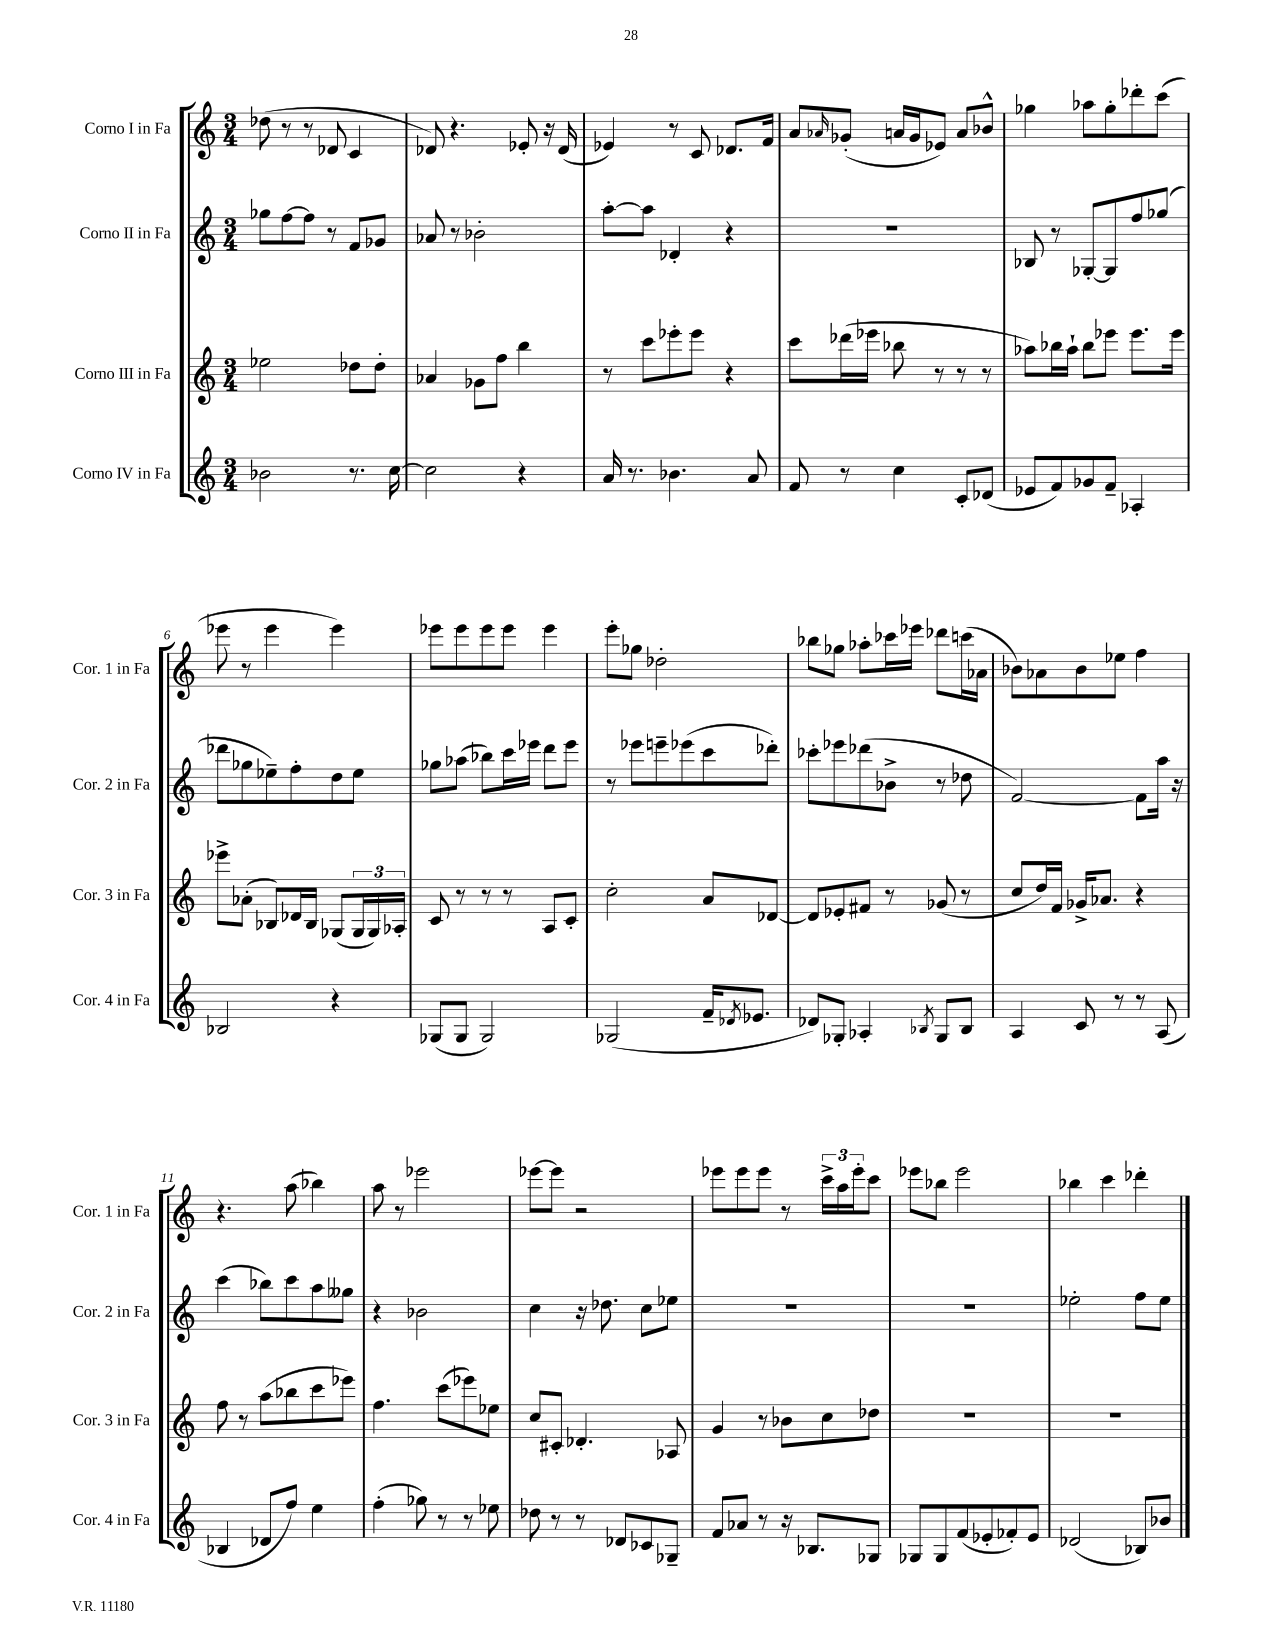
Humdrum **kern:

**kern	**kern	**kern	**kern
*staff4	*staff3	*staff2	*staff1
*clefG2	*clefG2	*clefG2	*clefG2
*k[]	*k[]	*k[]	*k[]
*M3/4	*M3/4	*M3/4	*M3/4
2b-	2ee-	8gg-	(8dd-
.	.	[8ff	8r
.	.	8ff]	8r
.	.	8r	8d-
8.r	8dd-	8f	4c
.	8dd-'	8g-	.
[16cc	.	.	.
=	=	=	=
2cc]	4a-	8a-	8d-)
.	.	8r	4.r
.	8g-	2b-'	.
.	8ff	.	.
4r	4bb	.	8e-'
.	.	.	16r
.	.	.	(16d-
=	=	=	=
16a	8r	[8aa'	4e-)
8.r	.	.	.
.	8ccc	8aa]	.
4.b-	8eee-'	4d-'	8r
.	8eee-	.	8c
.	4r	4r	8.d-
8a	.	.	.
.	.	.	16f
=	=	=	=
8f	8ccc	2.r	8a
.	.	.	16qqa-
8r	(16ddd-	.	(8g-'
.	16eee-	.	.
4cc	8bb-	.	16a
.	.	.	16g-
.	8r	.	8e-)
8c'	8r	.	8a
(8d-	8r	.	8b-^^
=	=	=	=
8e-	8aa-)	8B-	4gg-
8f)	16bb-	8r	.
.	16aa-`	.	.
8g-	8bb-	[8G-'	8aa-
8f~	8eee-	8G-]	8gg-'
4A-'	8.eee-	8ff	8ddd-'
.	.	(8gg-	(8ccc
.	16eee-	.	.
=	=	=	=
2B-	8eee-^	8ddd-	8eee-
.	(8a-'	8gg-	8r
.	8B-)	8ee-~)	4eee-
.	16d-	8ff'	.
.	16B-	.	.
4r	(8G-	8dd	4eee-)
.	24G-	8ee-	.
.	24G-)	.	.
.	24A-'	.	.
=	=	=	=
(8G-	8c	8gg-	8eee-
8G-	8r	(8aa-	8eee-
2G-)	8r	8bb-)	8eee-
.	8r	16ccc	8eee-
.	.	16eee-	.
.	8A	8ddd	4eee-
.	8c'	8eee-	.
=	=	=	=
(2G-	2cc'	8r	8eee'
.	.	8eee-	8gg-
.	.	8eee~	2dd-'
.	.	(8eee-	.
16f~	8a	8ccc	.
8qd-	.	.	.
8.e-	.	.	.
.	[8d-	8ddd-')	.
=	=	=	=
8d-)	8d-]	8ccc-'	8bb-
8G-'	8e-'	8eee-	8gg-
4A-'	8f#	(8ddd-	8aa-'
.	8r	8b-^	16ccc-
.	.	.	16eee-
8qB-	.	.	.
8G-	(8g-	8r	8ddd-
8B-	8r	8dd-	(16ccc
.	.	.	16a-
=	=	=	=
4A	8cc	[2f)	8b-)
.	16dd)	.	8a-
.	16f	.	.
8c	16g-^	.	8b-
.	8.a-	.	.
8r	.	.	8ee-
8r	4r	8f]	4ff
(8A	.	16aa	.
.	.	16r	.
=	=	=	=
4B-	8ff	(4ccc	4.r
.	8r	.	.
8d-	(8aa	8bb-)	.
8ff)	8bb-	8ccc	(8aa
4ee	8ccc	8aa	4bb-)
.	8eee-)	8gg--	.
=	=	=	=
(4ff'	4.ff	4r	8aa
.	.	.	8r
8gg-)	.	2b-	2eee-
8r	(8ccc	.	.
8r	8eee-)	.	.
8ee-	8ee-	.	.
=	=	=	=
8dd-	8cc	4cc	[8eee-
8r	8c#'	.	8eee-]
8r	4.d-'	16r	2r
.	.	8.dd-	.
8d-	.	.	.
8c-	.	8cc	.
8G-~	8A-	8ee-	.
=	=	=	=
8f	4g	2.r	8eee-
8a-	.	.	8eee-
8r	8r	.	8eee-
16r	8b-	.	8r
8.B-	.	.	.
.	8cc	.	24ccc^
.	.	.	24aa
.	.	.	24eee-'
8G-	8dd-	.	8ccc
=	=	=	=
8G-	2.r	2.r	8eee-
8G-	.	.	8bb-
(8f	.	.	2eee-
8e-'	.	.	.
8f-')	.	.	.
8e-	.	.	.
=	=	=	=
(2d-	2.r	2ee-'	4bb-
.	.	.	4ccc
8B-)	.	8ff	4ddd-'
8b-	.	8ee-	.
==	==	==	==
*-	*-	*-	*-
